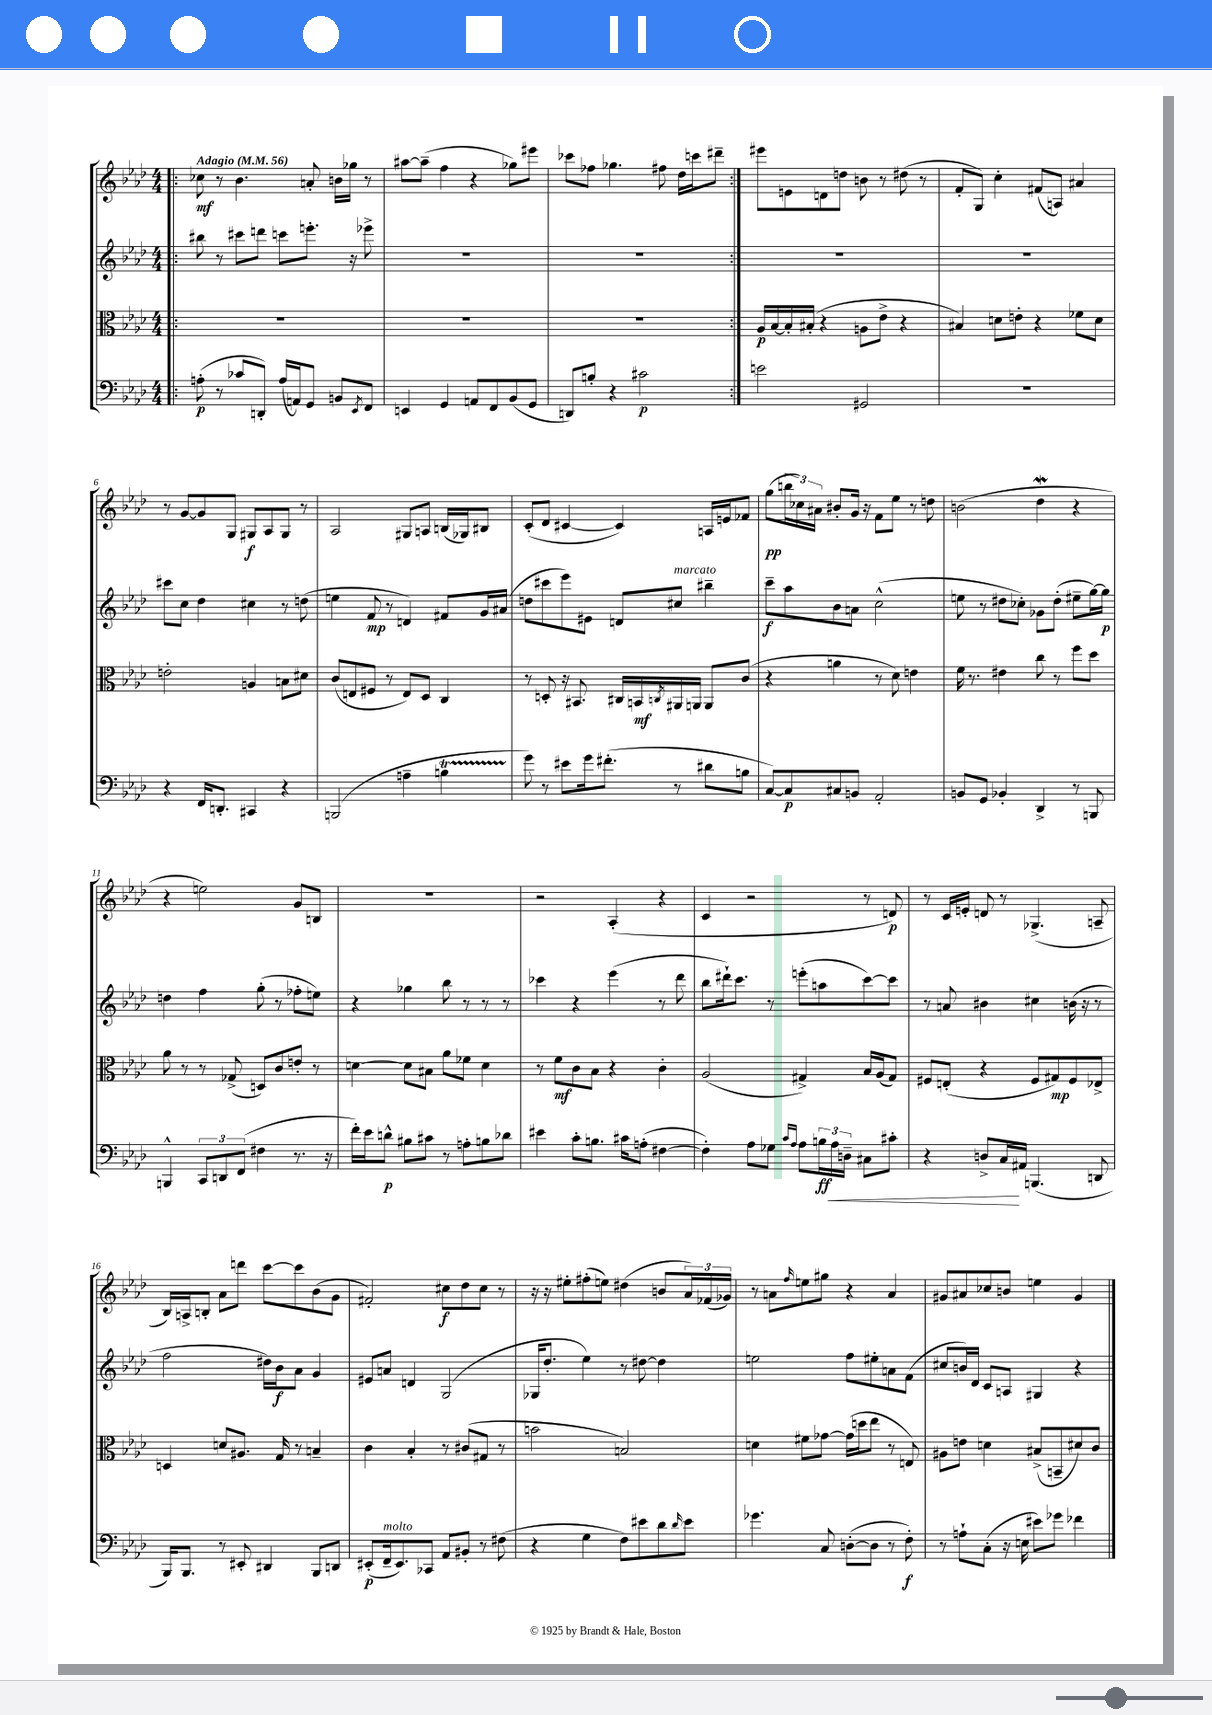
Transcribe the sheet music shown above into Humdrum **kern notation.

**kern	**kern	**kern	**kern
*staff4	*staff3	*staff2	*staff1
*clefF4	*clefC3	*clefG2	*clefG2
*k[b-e-a-d-]	*k[b-e-a-d-]	*k[b-e-a-d-]	*k[b-e-a-d-]
*M4/4	*M4/4	*M4/4	*M4/4
*MM56	*MM56	*MM56	*MM56
=!|:	=!|:	=!|:	=!|:
(8A'	1r	8bb#	8cc-
8r	.	8r	8r
8c-	.	8ccc#	4.b-
8DD')	.	8ddd	.
(16A	.	8ccc	.
16AA)	.	.	.
8GG	.	8.eee'	8a'
8BB	.	.	16b
.	.	16r	16gg-
8qEE-	.	.	.
8FF	.	8eee-^	8r
=	=	=	=
4EE	1r	1r	[8aa#
.	.	.	(8aa#~]
4GG	.	.	4ff
8AA	.	.	4r
8FF	.	.	.
(8BB-	.	.	8gg-)
8GG	.	.	8eee#
=	=	=	=
8DD)	1r	1r	8ccc-
8B'	.	.	8ff-
4r	.	.	4.gg-
2c#	.	.	.
.	.	.	8ff#
.	.	.	16dd-
.	.	.	16ccc
.	.	.	8ddd#~
=:|!	=:|!	=:|!	=:|!
2e	16A-	1r	8eee#
.	[16B-	.	.
.	16B-']	.	8e
.	(16B#'	.	.
.	4r	.	8d
.	.	.	8dd
2GG#	8A	.	8b
.	8e-^	.	8r
.	4r	.	(8dd#
.	.	.	8r
=	=	=	=
1r	4B#)	1r	8f'
.	.	.	8G)
.	8d	.	4cc'
.	8e'	.	.
.	4r	.	(8f#
.	.	.	8A)
.	8f-	.	4a#
.	8d	.	.
=	=	=	=
4r	2e'	8ccc#	8r
.	.	8cc	[8g
16FF	.	4dd-	8g]
8.DD'	.	.	.
.	.	.	8G
4CC#	4A	4cc#	8G#
.	.	.	8A-
4r	8B	8r	8G#
.	8d#	(8dd	8r
=	=	=	=
(2BBB	(8c	4ee	2A-
.	8E	.	.
.	8F#	8f	.
.	8r	8r	.
4A~	8E)	4d)	8G#
.	8D-	.	8A
4B	4C	8f#	(16B
.	.	.	16G-)
.	.	16g	8B#
.	.	(16a#	.
=	=	=	=
8g)	8r	8dd	(8c'
8r	8D'	8ccc#	8d-
8e#	16r	8eee-)	[4c#
.	8.BB#	.	.
16g	.	8e#	.
(8.f#'	.	.	.
.	16C#	8d	4c#])
.	16BB	.	.
.	8qC	.	.
8r	16AA#	8cc#	.
.	16AA	.	.
8d#	8AA	4bb#~	16A
.	.	.	16e
8B	(8c	.	8f-
=	=	=	=
[8C)	4r	8ccc~	(8gg
8C]	.	8aa-	24bb
.	.	.	24cc-)
.	.	.	24a#
8C#	4a	8b-	8b#'
8BB	.	8a	16g
.	.	.	16r
2AA-'	8r	(2cc^^	8f
.	8d-)	.	8ee-
.	4e	.	8r
.	.	.	8dd
=	=	=	=
8BB	16f	8ee	(2b
.	8.r	.	.
8GG	.	8r	.
4BB-'	4e#	8dd#	.
.	.	8cc-')	.
4DD-^	8cc	8g-	4dd-
.	8r	(8dd#'	.
8r	8ff	8ee#~	4r
8BBB	8dd-	[16gg)	.
.	.	16gg]	.
=	=	=	=
4BBB^^	8a-	4dd	4r
.	8r	.	.
12CC	8r	4ff	2ee)
12DD	.	.	.
.	(8G-^	.	.
(12FF	.	.	.
4F#	8D)	(8gg'	.
.	8c	8r	.
8.r	8e'	8ff-'	8g
.	8r	8ee)	8B
16r	.	.	.
=	=	=	=
16f')	[4d	4r	1r
16e-	.	.	.
8d^^	.	.	.
8B#	8d]	4gg-	.
8c#	8B#	.	.
8r	8a-	8bb-	.
8A'	8f-	8r	.
8B	4d	8r	.
8d-	.	8r	.
=	=	=	=
4e#	8r	4ccc-	2r
.	8f	.	.
8c'	8c	4r	.
8.B	8B-	.	.
.	4r	(4eee-	(4A-'
16c#	.	.	.
(8A'	.	.	.
[4F#	4c'	8r	4r
.	.	8ddd-	.
=	=	=	=
4F#'])	(2A-	8bb-	4c
.	.	16ddd#`)	.
.	.	8.ccc	.
8A-	.	.	2r
8G-	.	8r	.
16qqc	.	.	.
16qqA-	.	.	.
8A-	4G#^)	(8eee'	.
24B	.	8aa	.
24A-	.	.	.
24D~	.	.	.
8C#	16B-	[8ccc)	8r
.	(16A-	.	.
8c#'	8G#)	8ccc]	8d)
=	=	=	=
4r	8F#	8r	8r
.	(8E'	8a	16c
.	.	.	16e'
8D^	4r	4b#	8d
16C	.	.	8r
16AA#	.	.	.
(4.BBB	8F#	4cc#	(4.G-^
.	8G#)	.	.
.	8F#	(16b	.
.	.	16r	.
8DD	8E-^	8r	8A~
=	=	=	=
16BBB-)	4D	2ff	16B-)
8.BBB-	.	.	16A^
.	.	.	8B'
8r	8d	.	8a-
8EE#'	8.A#	.	8ddd
4DD#	.	16dd#)	[8ccc
.	16G	16b-	.
.	8r	8a-	8ccc]
8BBB-	4B~	4g	(8b-
8DD	.	.	8g
=	=	=	=
(8EE#'	4c	8e#	2f#')
16FF~	.	8a	.
8.EE#)	.	.	.
.	4B-'	4d	.
8CC-	.	.	.
8AA-	8r	(2G	8cc#
8BB#'	(8c#	.	8dd-
8r	8G#	.	8cc#
(8F#	8r	.	8r
=	=	=	=
4r	2b	16G-	16r
.	.	8.dd-'	16r
.	.	.	8ee#'
4G	.	4ee-)	(8ff#'
.	.	.	8ee)
8F)	2B)	8r	(4dd#
8e#	.	[8dd#	.
8d-	.	4dd#]	8b
16qqd-	.	.	.
8e#	.	.	24a-)
.	.	.	(24f-
.	.	.	24g-)
=	=	=	=
4.g-	4d	2ee	8r
.	.	.	8a
.	.	.	16qqff
.	8f#	.	8ee
8C	[8g-	.	8gg#
([8D'	(16g-]	8ff	4r
.	16dd	.	.
8D]	8ee-	8ee#'	.
8r	8r	8a	4a
8F')	8E)	(8f	.
=	=	=	=
8r	8A#	8cc#	8g#
8A`	8e	16b)	8a#
.	.	16d-	.
(8C'	4d	8c	8cc-
16r	.	8A	8b
16E	.	.	.
8e#)	(8B#^	4G#	4ee
8g-	8BB~	.	.
4f-	8d#)	4r	4g#
.	8c	.	.
==	==	==	==
*-	*-	*-	*-
